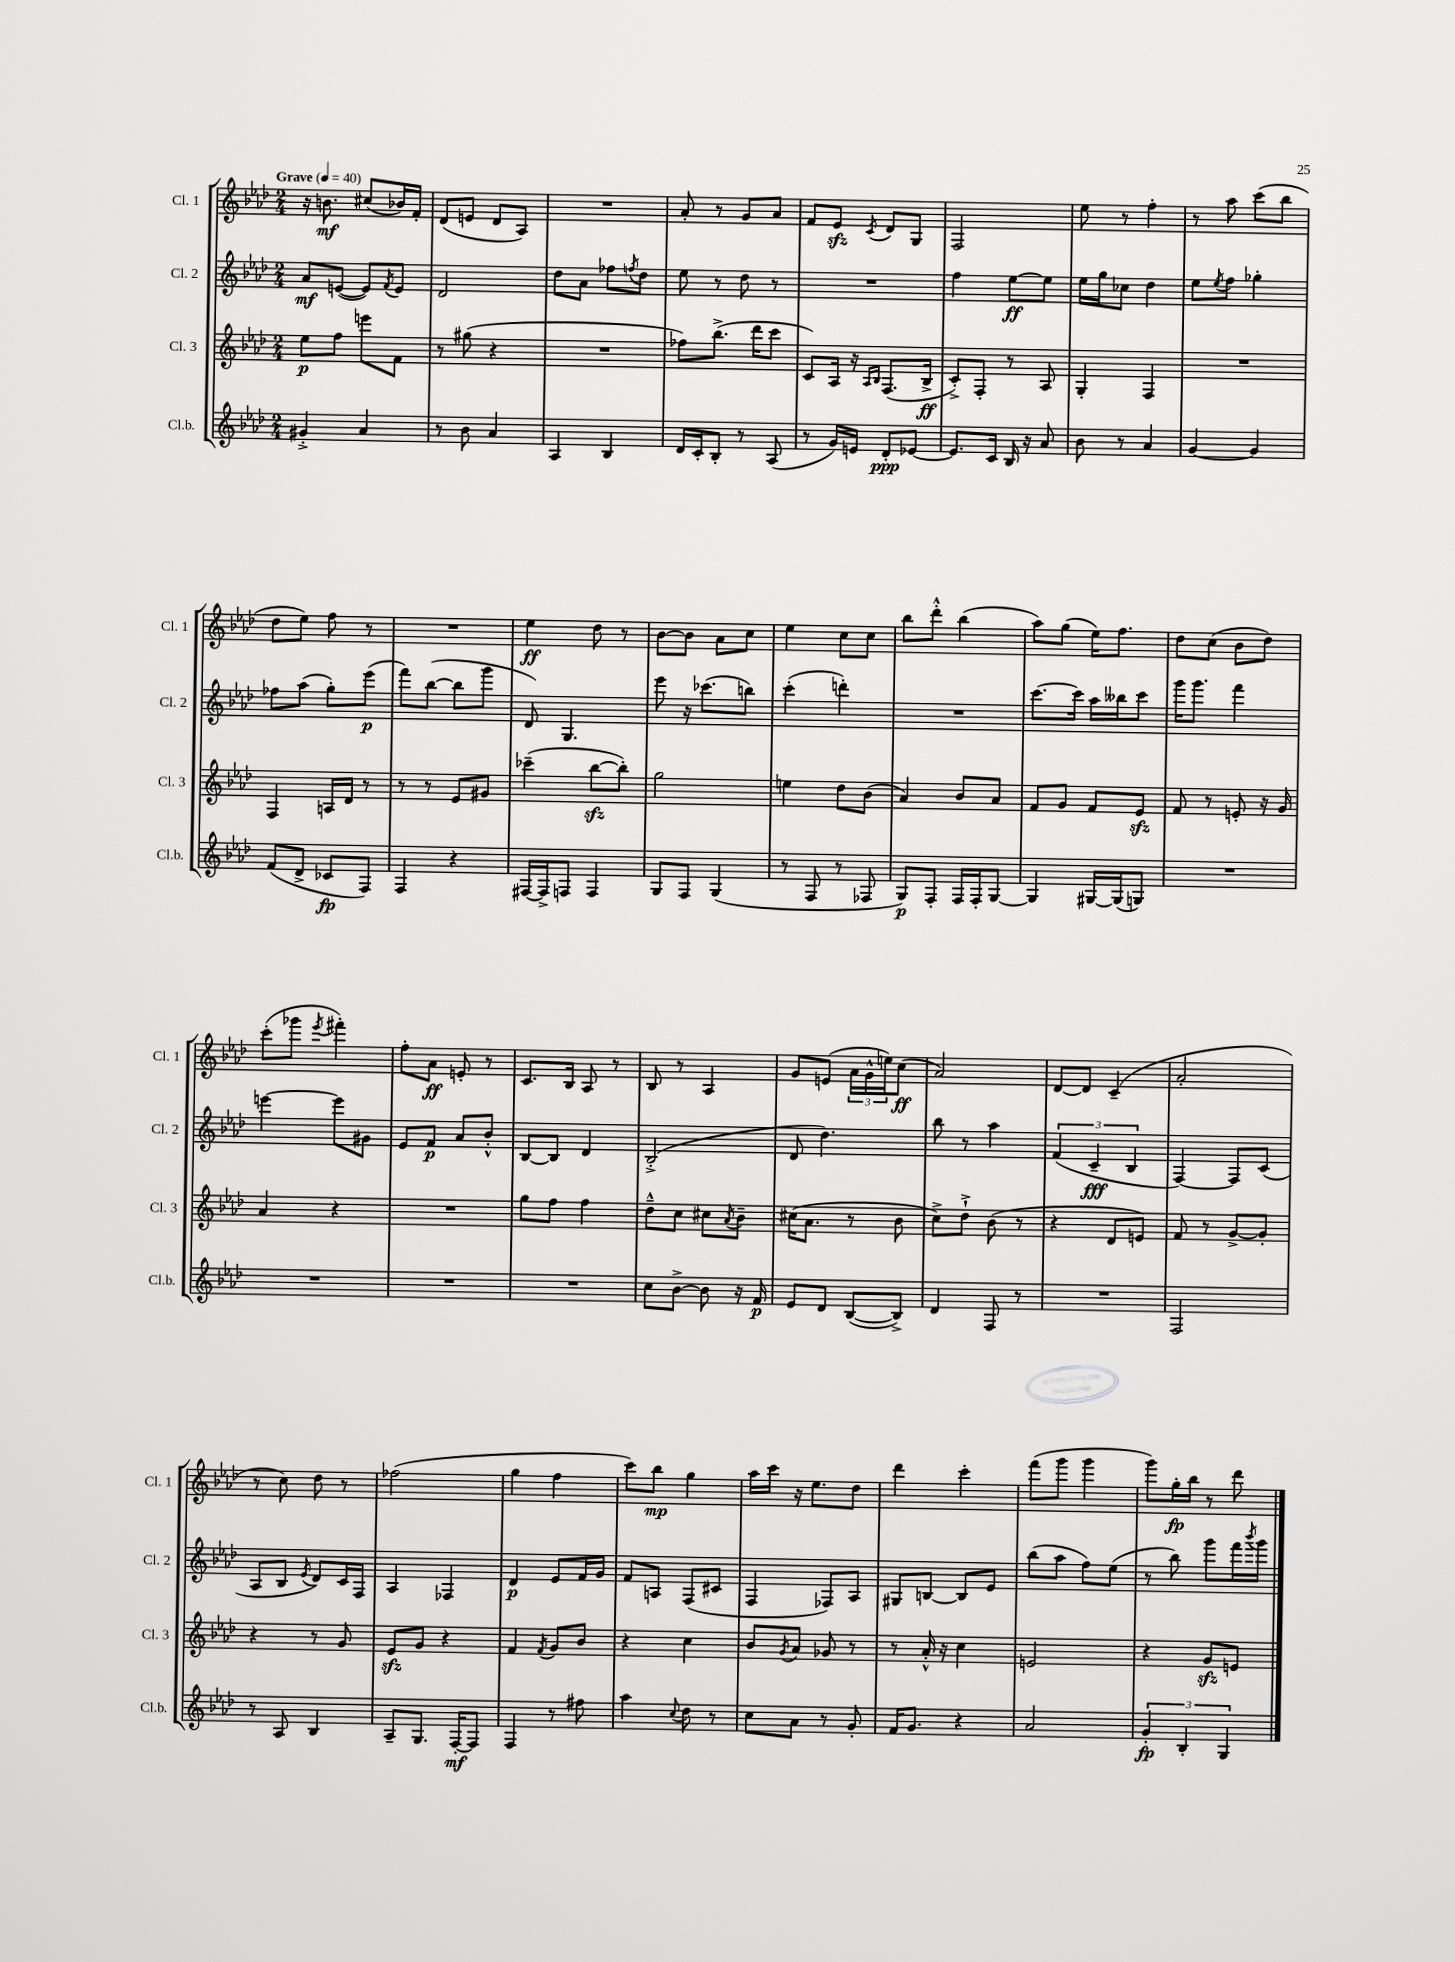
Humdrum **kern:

**kern	**kern	**kern	**kern
*staff4	*staff3	*staff2	*staff1
*clefG2	*clefG2	*clefG2	*clefG2
*k[b-e-a-d-]	*k[b-e-a-d-]	*k[b-e-a-d-]	*k[b-e-a-d-]
*M2/4	*M2/4	*M2/4	*M2/4
*MM40	*MM40	*MM40	*MM40
4g#'^/	8ee-\L	8a-/L	16r
.	.	.	8.b\
.	8ff\J	([8e/J	.
4a-/	8eee\L	8e/]L)	(8cc#/L
.	.	8qf/	.
.	8f\J	8e/J	16b-/L)
.	.	.	16f'/JJ
=	=	=	=
8r	8r	2d-/	(8d-/L
8b-\	(8gg#\	.	8e/J
4a-/	4r	.	8d-/L
.	.	.	8A-/J)
=	=	=	=
4A-/	2r	8dd-\L	2r
.	.	8a-\J	.
4B-/	.	8ff-\L	.
.	.	8qff/	.
.	.	8dd-\J	.
=	=	=	=
16d-/LL	8ff-\L)	8ee-\	8a-'/
16c'/J	.	.	.
8B-'/J	(8.bb-^\J	8r	8r
8r	.	8dd-\	8g/L
.	16ddd-\LK	.	.
(8A-/	8ccc\J	8r	8a-/J
=	=	=	=
8r	8c/L)	2r	8f/L
16g/LL)	16A-/Jk	.	8e-/J
16e/JJ	16r	.	.
.	16qqA-/LL	.	.
.	16qqB-/JJ	.	8qc/
8d-'/L	(8.F/L	.	8d-/L
[8e-/J	.	.	8G/J
.	16B-^/Jk	.	.
=	=	=	=
8.e-/]L	8c'^/L)	4ff\	2F/
.	8F'/J	.	.
16c/Jk	.	.	.
16B-/	8r	[8ee-\L	.
16r	.	.	.
8a-/	8A-/	8ee-\]J	.
=	=	=	=
8b-\	4G'/	16ee-\LL	8ee-\
.	.	16gg\J	.
8r	.	8cc-\J	8r
4a-/	4F/	4dd-\	4ff'\
=	=	=	=
[4g/	2r	8ee-\L	8r
.	.	8qee-/	.
.	.	8ff\J	8aa-\
4g/]	.	4gg-'\	(8ccc\L
.	.	.	8bb-\J
=	=	=	=
(8f/L	4F/	8ff-\L	8dd-\L
8d-^/J	.	(8aa-\J	8ee-\J)
8c-/L	16A/LL	8gg'\L)	8ff\
.	16d-/JJ	.	.
8F/J)	8r	(8eee-\J	8r
=	=	=	=
4F/	8r	8fff\L)	2r
.	8r	([8bb-\J	.
4r	8e-/L	8bb-\]L	.
.	8g#/J	8ggg\J	.
=	=	=	=
[16F#/LL	(4ccc-~\	8d-/)	4ee-\
16F#^/]J	.	.	.
8F/J	.	4.G/	.
4F/	[8bb-\L	.	8dd-\
.	8bb-'\]J)	.	8r
=	=	=	=
8G/L	2gg\	8eee-\	[8b-\L
8F/J	.	16r	8b-\]J
.	.	(8.ccc-\L	.
(4G/	.	.	8a-\L
.	.	8bb\J)	8cc\J
=	=	=	=
8r	4ee\	(4ccc'\	4ee-\
8F/	.	.	.
8r	8dd-\L	4ddd'\)	8cc\L
8F-/	(8b-\J	.	8cc\J
=	=	=	=
8G/L)	4a-/)	2r	8bb-\L
8F'/J	.	.	8ddd-'^^\J
16F/LL	8b-/L	.	(4bb-\
16F'/J	.	.	.
[8G/J	8a-/J	.	.
=	=	=	=
4G/]	8f/L	[8.ccc\L	8aa-\L)
.	8g/J	.	(8gg\J
.	.	16ccc\]Jk	.
[16G#/LL	8f/L	16aa-\LL	16ee-\LK)
(16G#/]J	.	16bb--\J	8.ff\J
8G/J)	8e-/J	8ccc\J	.
=	=	=	=
2r	8f/	16ggg\LK	8dd-\L
.	.	8.ggg\J	.
.	8r	.	(8cc\J
.	8e'/	4fff\	8b-\L
.	16r	.	8dd-\J)
.	16g/	.	.
=	=	=	=
2r	4a-/	[4eee\	(8ccc'\L
.	.	.	8ggg-\J
.	.	.	8qeee-/
.	4r	8eee\]L	4fff#'\)
.	.	8g#\J	.
=	=	=	=
2r	2r	8e-/L	8ff'\L
.	.	8f/J	8a-\J
.	.	8a-/L	8e'/
.	.	8b-'^^/J	8r
=	=	=	=
2r	8gg\L	[8B-/L	8.c/L
.	8ff\J	8B-/]J	.
.	.	.	16B-/Jk
.	4ff\	4d-/	8A-/
.	.	.	8r
=	=	=	=
8cc\L	8dd-~^^\L	(2B-'^/	8B-/
[8b-^\J	8cc\J	.	8r
8b-\]	8cc#\L	.	4A-/
.	8qa-/	.	.
16r	8b-~\J	.	.
16f/	.	.	.
=	=	=	=
8e-/L	(16cc#\LK	8d-/	8g/L
.	8.a-\J	.	.
8d-/J	.	4.dd-\)	(8e/J
([8B-/L	8r	.	24a-\LL
.	.	.	24g^^\
.	.	.	24ee\J)
8B-^/]J)	8b-\	.	(8cc\J
=	=	=	=
4d-/	8cc^\L)	8bb-\	2a-/)
.	8dd-`^\J	8r	.
8F/	(8b-\	4aa-\	.
8r	8r	.	.
=	=	=	=
2r	4r	(6f/	[8d-/L
.	.	.	8d-/]J
.	.	6c~/	.
.	8d-/L	.	(4c~/
.	.	6B-/	.
.	8e/J)	.	.
=	=	=	=
2F/	8f/	[4F/)	2a-'/
.	8r	.	.
.	[8g^/L	8F/]L	.
.	8g'/]J	(8c/J	.
=	=	=	=
8r	4r	8A-/L	8r
8A-/	.	8B-/J	8cc\)
.	.	8qe-/	.
4B-/	8r	8d-/L)	8dd-\
.	8g/	16c/L	8r
.	.	16F/JJ	.
=	=	=	=
8A-~/L	8e-/L	4A-/	(2ff-\
8.G/J	8g/J	.	.
.	4r	4F-/	.
[16F'/LK	.	.	.
8F/]J	.	.	.
=	=	=	=
4F/	4f/	4d-/	4gg\
.	8qf/	.	.
8r	8g/L	8e-/L	4ff\
8ff#\	8b-/J	16f/L	.
.	.	16g/JJ	.
=	=	=	=
4aa-\	4r	8f/L	8ccc\L)
.	.	8A/J	8bb-\J
8qqcc/	.	.	.
8dd-\	4cc\	(8F/L	4gg\
8r	.	8c#/J	.
=	=	=	=
8cc\L	8b-/L	4F/	16aa-\LL
.	.	.	16ccc\JJ
.	8qg/	.	.
8a-\J	8a-/J	.	16r
.	.	.	8.ee-\L
8r	8g-/	8F-/L)	.
8g'/	8r	8A-/J	8dd-\J
=	=	=	=
16f/LK	8r	8G#/L	4ddd-\
8.g/J	.	.	.
.	16a-'^^/	[8B/J	.
.	16r	.	.
4r	4cc\	8B/]L	4ccc'\
.	.	8e-/J	.
=	=	=	=
2a-/	2e/	(8bb-\L	(8fff\L
.	.	8aa-\J	8ggg\J
.	.	8ff\L)	4ggg\
.	.	(8ee-\J	.
=	=	=	=
6g'/	4r	8r	8ggg\L)
.	.	8bb-\)	16gg'\L
6B-'/	.	.	.
.	.	.	16bb-\JJ
.	8g/L	8ggg\L	8r
6G/	.	.	.
.	8e/J	16fff\L	8ddd-\
.	.	8qbbb-/	.
.	.	16ggg\JJ	.
==	==	==	==
*-	*-	*-	*-
